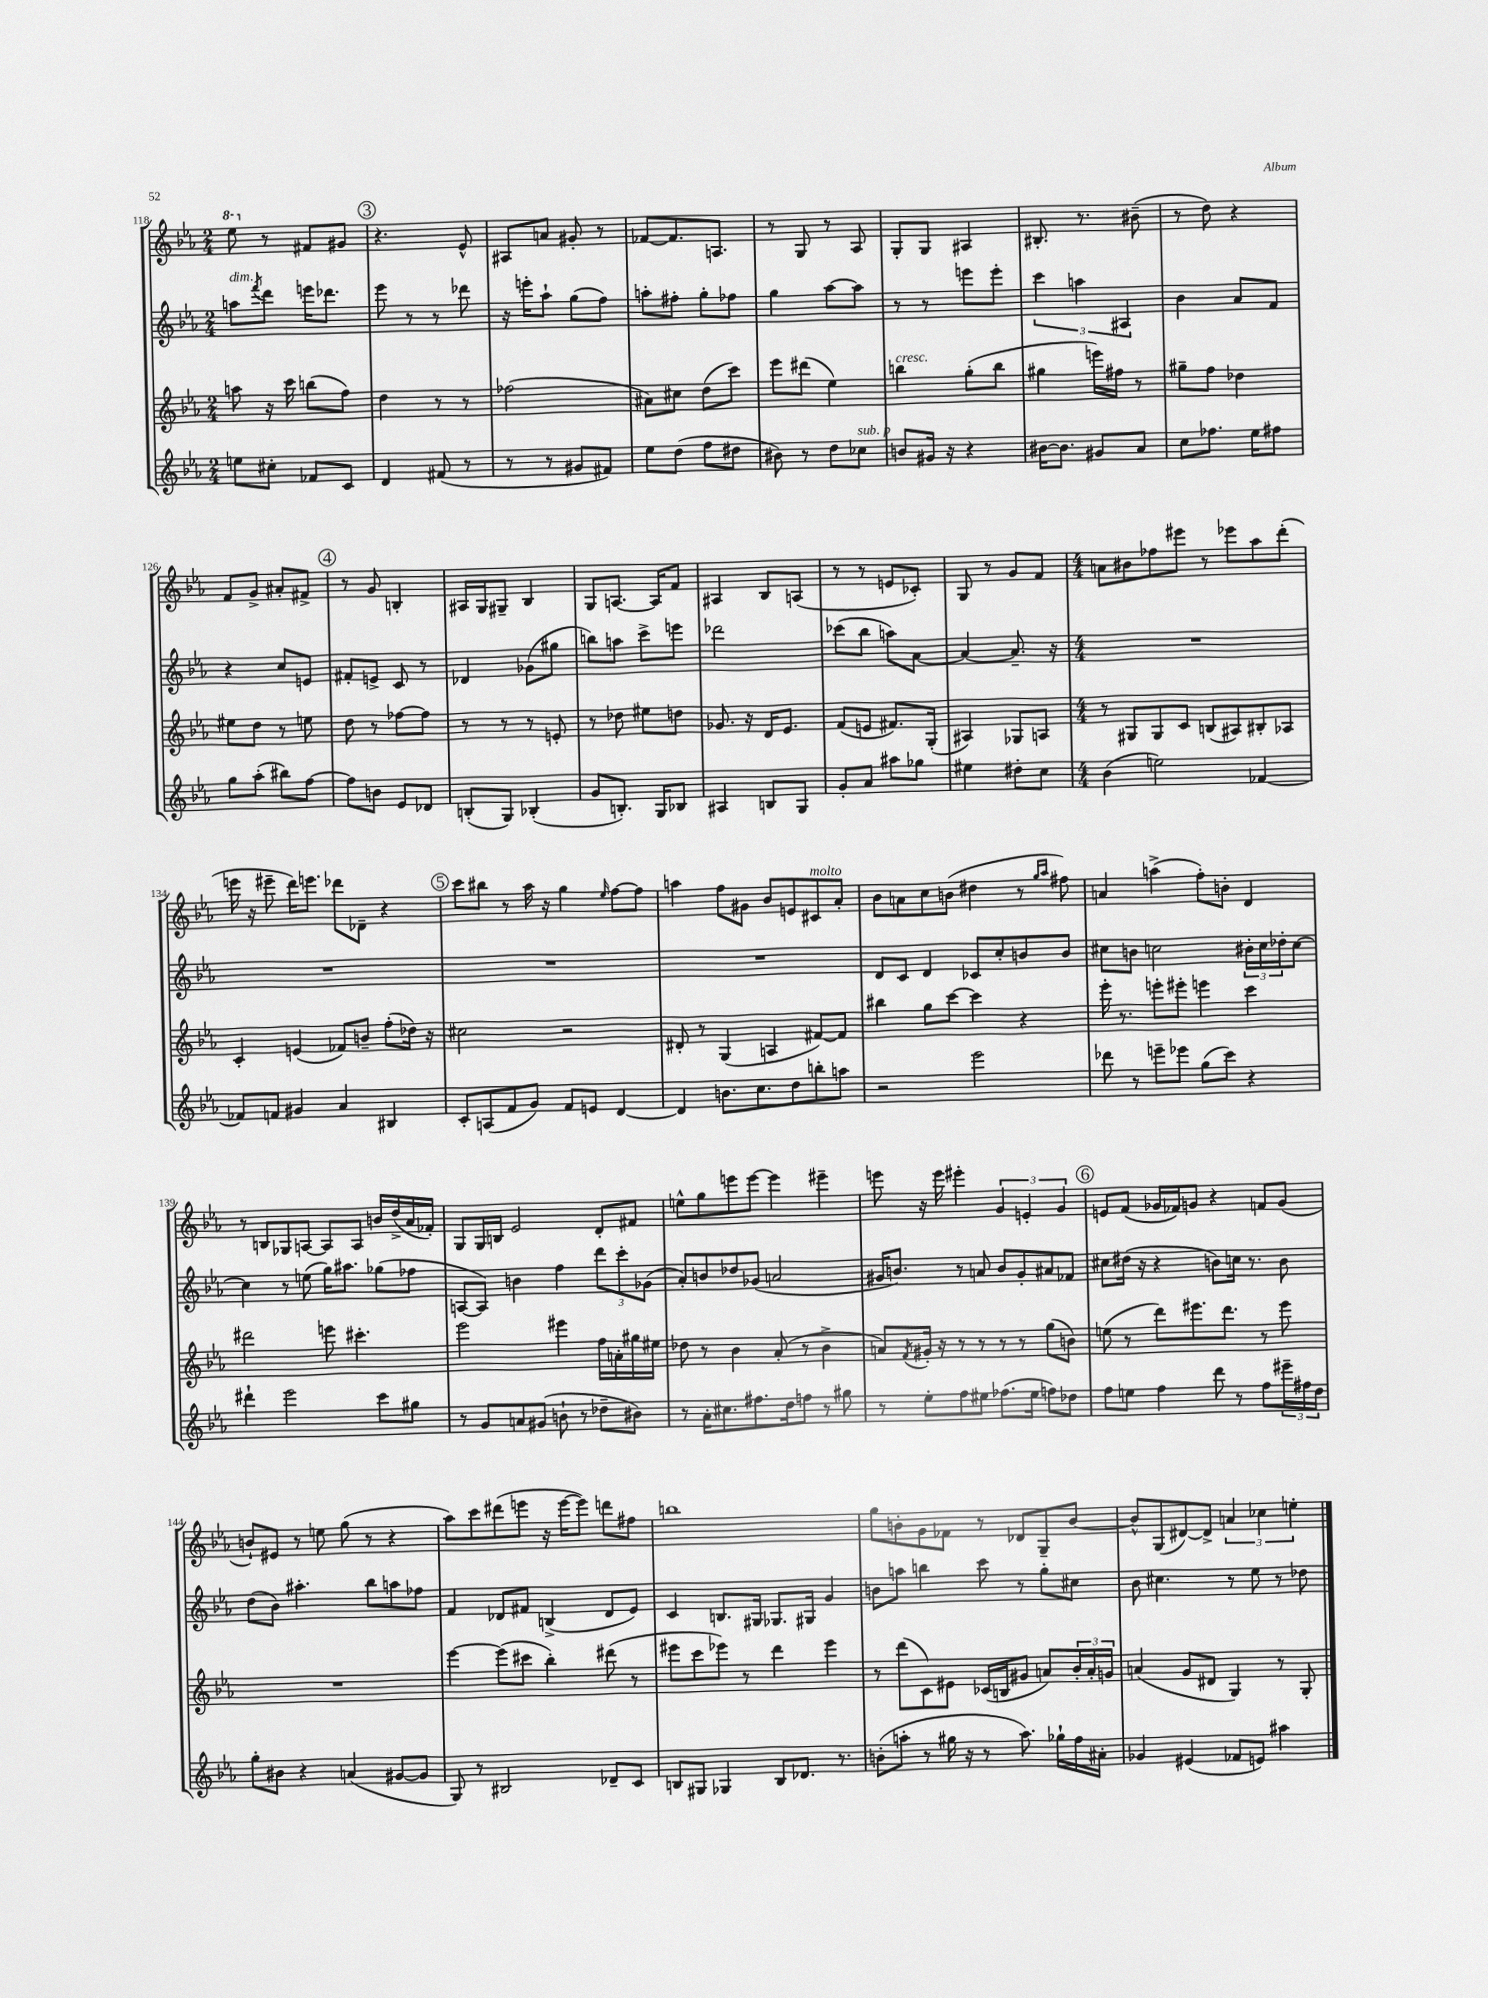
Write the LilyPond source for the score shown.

<<
\new StaffGroup <<
\new Staff = "s0" {
    \clef treble \key ees \major \numericTimeSignature \time 2/4
    \ottava #1 ees'''8 \ottava #0 r8 fis'8 gis'8 |
    \mark \markup { \circle "3" } r4. ees'8-^ |
    ais8 a'8 gis'8-. r8 |
    fes'8~ fes'8. a8. |
    r8 g8 r8 aes8 |
    g8-. g8 ais4 |
    bis8.-. r8. bis'8--( |
    r8 d''8) r4 |
    f'8 g'8-> ais'8-. fis'8-> |
    \mark \markup { \circle "4" } r8 g'8 b4-. |
    ais16 g16 gis8-- bes4 |
    g8 a8.~ a16 f'8 |
    ais4 bes8 a8( |
    r8 r8 e'8 ces'8-.) |
    g8 r8 g'8 f'8 |
    \numericTimeSignature \time 4/4 a'8 bis'8 fes''8 eis'''8 r8 ees'''8 aes''8 d'''8-.( |
    e'''16 r16 eis'''8-- d'''16) e'''8. des'''8 des'8-- r4 |
    \mark \markup { \circle "5" } c'''8 bis''8 r8 aes''16 r16 g''4 \grace { ees''16 } f''8~ f''8 |
    a''4 f''8 gis'8 bes'8 e'8 cis'8^\markup { \italic "molto" } aes'8-. |
    bes'8 a'8 c''8 b'8( dis''4 r8 \grace { g''16 aes''16 } fis''8) |
    a'4 a''4->( f''8-.) b'8-. d'4 |
    r8 b8 ges8 a8~ a8 a8 b'16 d''16->( aes'16 fes'16-.) |
    g8 g16 b16 ees'2 d'8-. fis'8 |
    e''8-^ g''8 e'''8 e'''8~ e'''4 eis'''4-- |
    e'''8 r16 e'''16 eis'''4-. \tuplet 3/2 { g'4 e'4-. g'4 } |
    \mark \markup { \circle "6" } e'8 f'8( ges'16 fes'16) g'8 r4 f'8 g'8( |
    b'8-!) eis'8 r8 e''8 g''8( r8 r4 |
    aes''8) c'''8 dis'''8( e'''8 r16 e'''16~ e'''8) d'''8 fis''8 |
    b''1 |
    g''8 b'8-. g'8 fes'8 r8 des'8 g8-- b'8~ |
    b'8-^ g8( dis'8~) dis'8-> \tuplet 3/2 { a'4 ces''4 e''4-. } \bar "|." |
}
\new Staff = "s1" {
    \clef treble \key ees \major \numericTimeSignature \time 2/4
    a''8^\markup { \italic "dim." } \acciaccatura { f'''8 } d'''8 e'''16 des'''8. |
    \mark \markup { \circle "3" } ees'''8 r8 r8 des'''8 |
    r16 e'''16-. aes''8-! g''8( f''8) |
    a''8-. fis''8-. g''8-. fes''8 |
    g''4 aes''8~ aes''8 |
    r8 r8 e'''8 e'''8-. |
    \tuplet 3/2 { c'''4 a''4 ais4 } |
    bes'4 aes'8 f'8 |
    r4 c''8 e'8 |
    \mark \markup { \circle "4" } fis'8-. e'8-> c'8 r8 |
    des'4 ges'8( gis''8 |
    b''8) a''8 c'''8-> e'''8 |
    des'''2 |
    ces'''8( bes''8 a''8) aes'8~ |
    aes'4~ aes'8.-- r16 |
    \numericTimeSignature \time 4/4 R1 |
    R1 |
    \mark \markup { \circle "5" } R1 |
    R1 |
    d'8 c'8 d'4 ces'8 c''8-. b'8 b'8 |
    cis''8 b'8 c''2 \tuplet 3/2 { bis'16-. c''16 des''16-. } c''8~ |
    c''4 r8 e''8( g''16) ais''8. ges''8( fes''8 |
    a8~ a8) b'4 f''4 \tuplet 3/2 { d'''8 c'''8-. ges'8( } |
    aes'8-.) b'8 des''8 ges'8( a'2 |
    gis'16 b'8.) r8 a'8 b'8 gis'8-. ais'8 fes'8 |
    \mark \markup { \circle "6" } cis''8 dis''16( r16 r4 b'8) c''16 r8. b'8 |
    d''8( bes'8) ais''4.-. bes''8 a''8 fes''8 |
    f'4 des'8 fis'8 b4->( des'8 ees'8) |
    c'4 b8. gis16 ges8. gis16 g'4 |
    b'8 a''8 b''4 c'''8 r8 g''8-. cis''8 |
    bes'8 cis''4. r8 ees''8 r8 des''8 \bar "|." |
}
\new Staff = "s2" {
    \clef treble \key ees \major \numericTimeSignature \time 2/4
    a''8 r16 c'''16 b''8( f''8) |
    \mark \markup { \circle "3" } d''4 r8 r8 |
    fes''2( |
    ais'8) cis''8 d''8( c'''8) |
    ees'''8 dis'''8( ees''4) |
    b''4^\markup { \italic "cresc." } g''8-.( b''8 |
    gis''4 e'''16) fis''16 r8 |
    gis''8-- f''8 des''4 |
    eis''8 d''8 r8 e''8 |
    \mark \markup { \circle "4" } d''8 r8 fes''8~ fes''8 |
    r8 r8 r8 e'8-. |
    r8 des''8 eis''8 d''8 |
    ges'8. r16 d'16 ees'8. |
    f'8( e'8 fis'8.) g16-.( |
    ais4) ges8 a8 |
    \numericTimeSignature \time 4/4 r8 gis8 gis8 c'8 b8( ais8) bis8-. aes8 |
    c'4-. e'4( fes'8) b'8-- f''8-.( des''16) r16 |
    \mark \markup { \circle "5" } cis''2 r2 |
    dis'8-. r8 g4( a4 fis'8~) fis'8 |
    bis''4 g''8 c'''8~ c'''4 r4 |
    ees'''16-. r8. e'''8-. eis'''8-. e'''4 c'''4 |
    dis'''2 e'''8 cis'''4.-. |
    ees'''2 eis'''4 f''16 a'16-. gis''16 eis''16 |
    des''8 r8 bes'4 aes'8-.( r8 bes'4-> |
    a'8) \acciaccatura { f'8 } gis'16-. r16 r8 r8 r8 r8 g''8( b'8) |
    \mark \markup { \circle "6" } e''8( r8 d'''8) eis'''8. d'''8. r8 eis'''8 |
    R1 |
    ees'''4~ ees'''8( cis'''8 bes''4-.) dis'''8( r8 |
    eis'''8 c'''8 ees'''8) r8 d'''4 ees'''4 |
    r8 d'''8( c'8) eis'8 ces'16( b16 gis'8 a'8) \tuplet 3/2 { bes'16-. a'16-. g'16 } |
    a'4( g'8 dis'8 g4) r8 g8-. \bar "|." |
}
\new Staff = "s3" {
    \clef treble \key ees \major \numericTimeSignature \time 2/4
    e''8 cis''8-. fes'8 c'8 |
    \mark \markup { \circle "3" } d'4 fis'8( r8 |
    r8 r8 gis'8 fis'8) |
    ees''8 d''8( f''8 dis''8 |
    bis'8) r8 d''8 ces''8^\markup { \italic "sub. p" } |
    b'8 gis'16 r16 r4 |
    bis'16~ bis'8. gis'8 aes'8 |
    c''8 fes''8. ees''16 fis''8 |
    g''8 aes''8-.( bis''8) f''8~ |
    \mark \markup { \circle "4" } f''8 b'8 ees'8 des'8 |
    b8-.( g8) bes4-.( |
    g'8 b8.-.) g16 bes8 |
    ais4 b8 g8 |
    g'8-. aes'8 ais''8 ges''8 |
    eis''4 dis''8-. c''8 |
    \numericTimeSignature \time 4/4 bes'4( e''2) fes'4~ |
    fes'8 f'8 gis'4 aes'4 bis4 |
    \mark \markup { \circle "5" } c'8-. a8( f'8 g'8) f'8 e'8 d'4~ |
    d'4 b'8. c''8. d''8 b''8-. a''8 |
    r2 ees'''2 |
    des'''8 r8 e'''8-- ees'''8 g''8( c'''8) r4 |
    dis'''4-! ees'''2 c'''8 gis''8 |
    r8 g'8 a'8 gis'8( b'8-! r8 des''8-- bis'8) |
    r8 aes'16-. cis''8. fis''8. d''16 f''8 r8 gis''8 |
    r8 ees''8-. f''8 eis''8 fes''8.( eis''16 f''8) des''8 |
    \mark \markup { \circle "6" } f''8 e''8 f''4 d'''8 r8 f''8 \tuplet 3/2 { eis'''16-- fis''16 d''16 } |
    g''8-. bis'8 r4 a'4( gis'8~ gis'8 |
    g8) r8 bis2 des'8-- c'8 |
    b8 gis8 ges4 b8 des'8. r8. |
    b'8-.( a''8-. r8 gis''16 r16 r8 a''8.) ges''16-! f''16 ais'16-. |
    ges'4 eis'4( fes'8 e'8) ais''4 \bar "|." |
}
>>
>>
\layout { \context { \Score currentBarNumber = #118 } }
